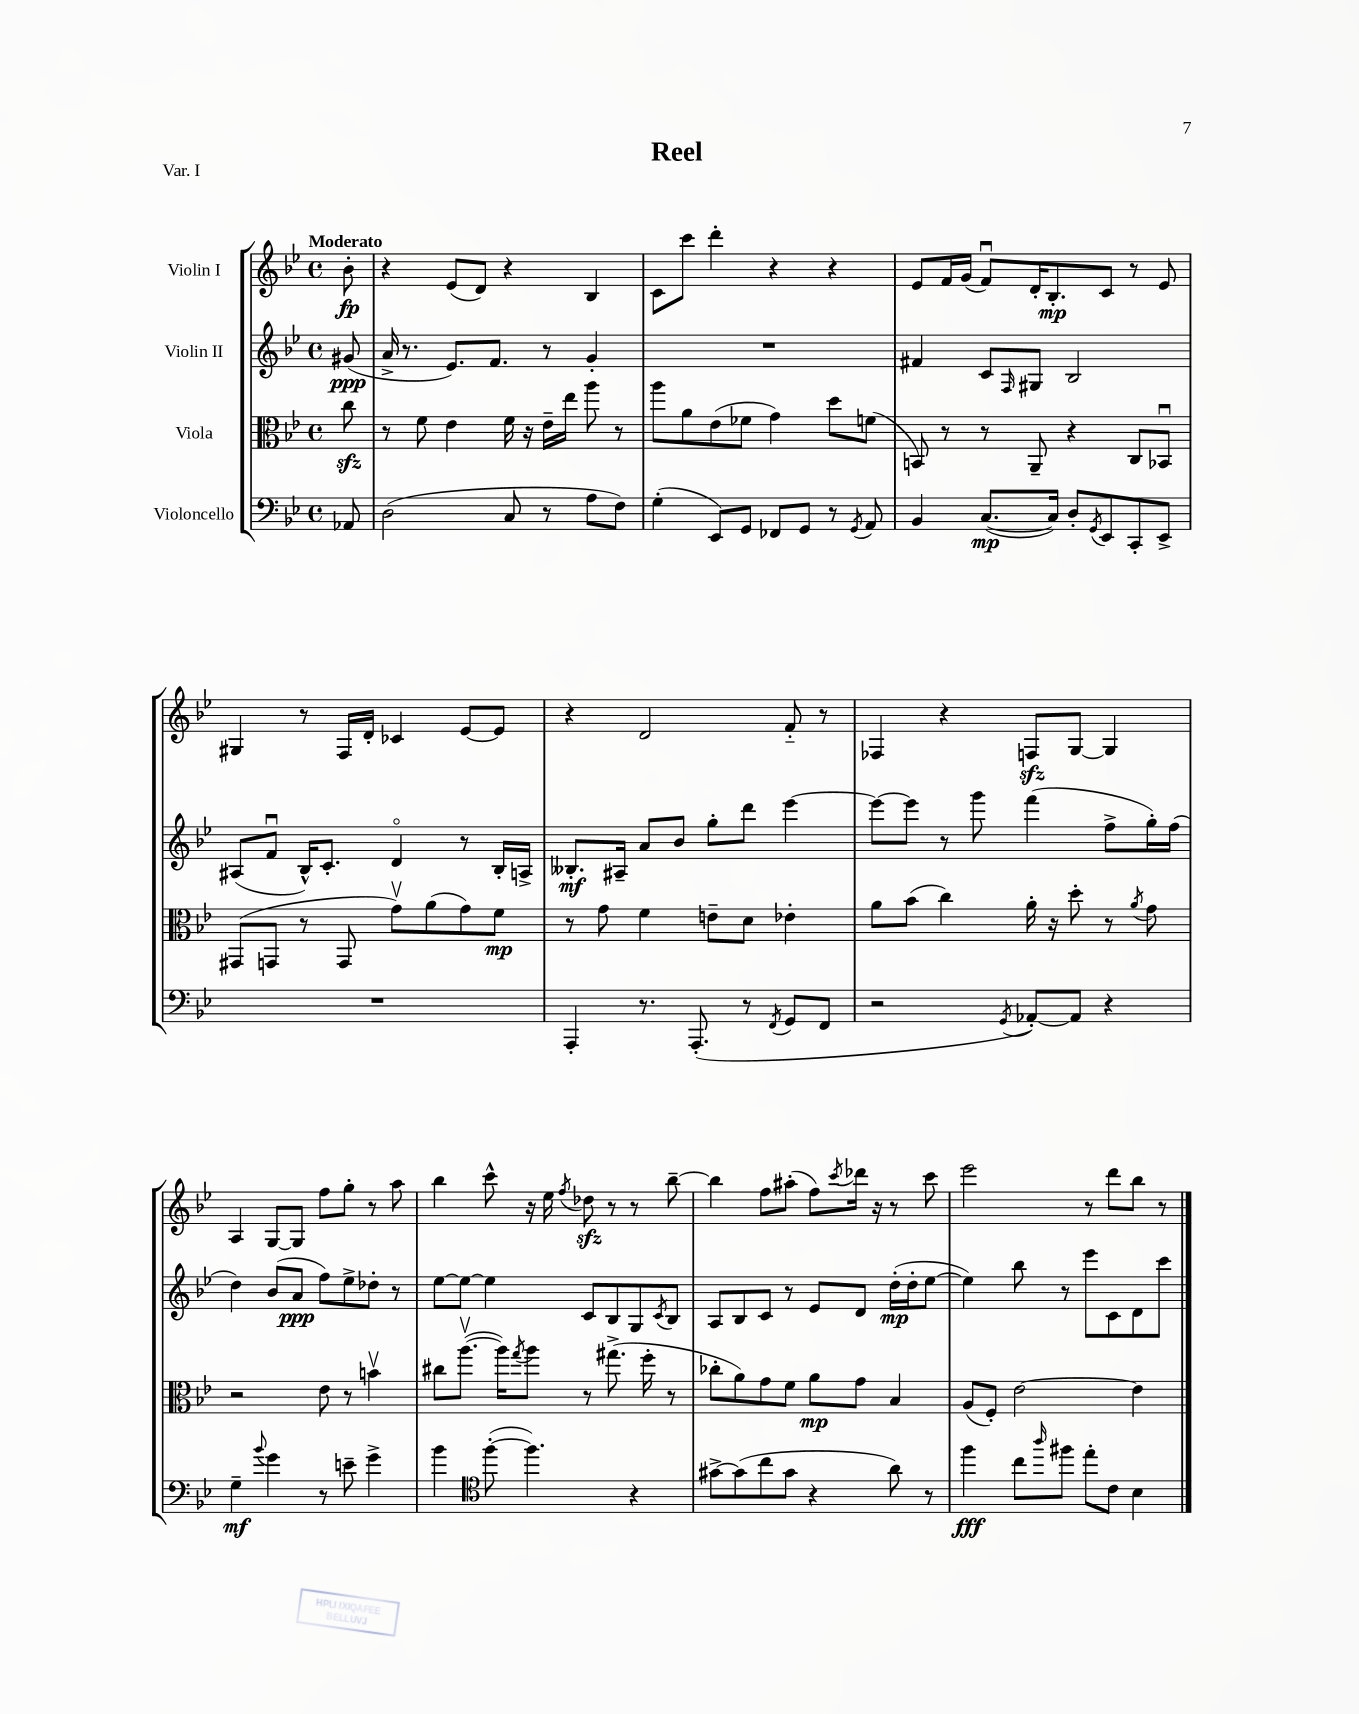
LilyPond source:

\header { title = "Reel" piece = "Var. I" }
<<
\new StaffGroup <<
\new Staff = "s0" \with { instrumentName = "Violin I" } {
    \clef treble \key bes \major \defaultTimeSignature \time 4/4 \partial 8 \tempo "Moderato"
    bes'8-.\fp |
    r4 ees'8( d'8) r4 bes4 |
    c'8 c'''8 d'''4-. r4 r4 |
    ees'8 f'16 g'16( f'8\downbow) d'16-. bes8.-.\mp c'8 r8 ees'8 |
    gis4 r8 f16 d'16-. ces'4 ees'8~ ees'8 |
    r4 d'2 f'8-_ r8 |
    fes4 r4 f8\sfz g8~ g4 |
    a4 g8~ g8 f''8 g''8-. r8 a''8 |
    bes''4 c'''8-^ r16 ees''16 \acciaccatura { f''8 } des''8\sfz r8 r8 bes''8~-- |
    bes''4 f''8 ais''8-.( f''8) \acciaccatura { c'''8 } des'''16 r16 r8 c'''8 |
    ees'''2 r8 d'''8 bes''8 r8 \bar "|." |
}
\new Staff = "s1" \with { instrumentName = "Violin II" } {
    \clef treble \key bes \major \defaultTimeSignature \time 4/4 \partial 8
    gis'8\ppp( |
    a'16-> r8. ees'8.) f'8. r8 g'4-. |
    R1 |
    fis'4 c'8 \grace { f16 } gis8 bes2 |
    ais8( f'8\downbow bes16-^) c'8.-. d'4\flageolet r8 bes16-. a16-> |
    beses8.-.\mf ais16-- a'8 bes'8 g''8-. d'''8 ees'''4~ |
    ees'''8~ ees'''8 r8 g'''8 f'''4( f''8-> g''16-.) f''16( |
    d''4) bes'8( a'8\ppp f''8) ees''8-> des''8-. r8 |
    ees''8~ ees''8~ ees''4 c'8 bes8 g8 \acciaccatura { c'8 } bes8 |
    a8 bes8 c'8 r8 ees'8 d'8 d''16-.\mp( d''16-. ees''8~ |
    ees''4) bes''8 r8 ees'''8 c'8 d'8 c'''8 \bar "|." |
}
\new Staff = "s2" \with { instrumentName = "Viola" } {
    \clef alto \key bes \major \defaultTimeSignature \time 4/4 \partial 8
    c''8\sfz |
    r8 f'8 ees'4 f'16 r16 ees'16-- ees''16 a''8 r8 |
    a''8 a'8 ees'8( fes'8 g'4) d''8 f'8( |
    b,8) r8 r8 a,8-- r4 c8 bes,8\downbow |
    gis,8( g,8 r8 g,8 g'8\upbow) a'8( g'8) f'8\mp |
    r8 g'8 f'4 e'8-- d'8 ees'4-. |
    a'8 bes'8( c''4) a'16-. r16 d''8-. r8 \acciaccatura { a'8 } g'8 |
    r2 ees'8 r8 b'4\upbow |
    cis''8 a''8.~\upbow( a''16) \acciaccatura { g''8 } a''8 r8 gis''8.->( f''16-. r8 |
    ces''8-. a'8) g'8 f'8 a'8\mp g'8 bes4 |
    a8( f8-.) ees'2~ ees'4 \bar "|." |
}
\new Staff = "s3" \with { instrumentName = "Violoncello" } {
    \clef bass \key bes \major \defaultTimeSignature \time 4/4 \partial 8
    aes,8 |
    d2( c8 r8 a8 f8) |
    g4-.( ees,8) g,8 fes,8 g,8 r8 \acciaccatura { g,8 } a,8 |
    bes,4 c8.~\mp( c16) d8-. \acciaccatura { g,8 } ees,8 c,8-. ees,8-> |
    R1 |
    a,,4-. r8. a,,8.-.( r8 \acciaccatura { f,8 } g,8 f,8 |
    r2 \acciaccatura { g,8 } aes,8~-.) aes,8 r4 |
    g4--\mf \appoggiatura { bes'8 } g'4 r8 e'8-- g'4-> |
    bes'4 \clef tenor f''8~-.( f''4.) r4 |
    gis'8~-> gis'8( c''8 gis'8 r4 a'8) r8 |
    f''4\fff c''8 \grace { a''16 } fis''8 ees''8-. c'8 bes4 \bar "|." |
}
>>
>>
\layout { \context { \Score \remove "Bar_number_engraver" } }
